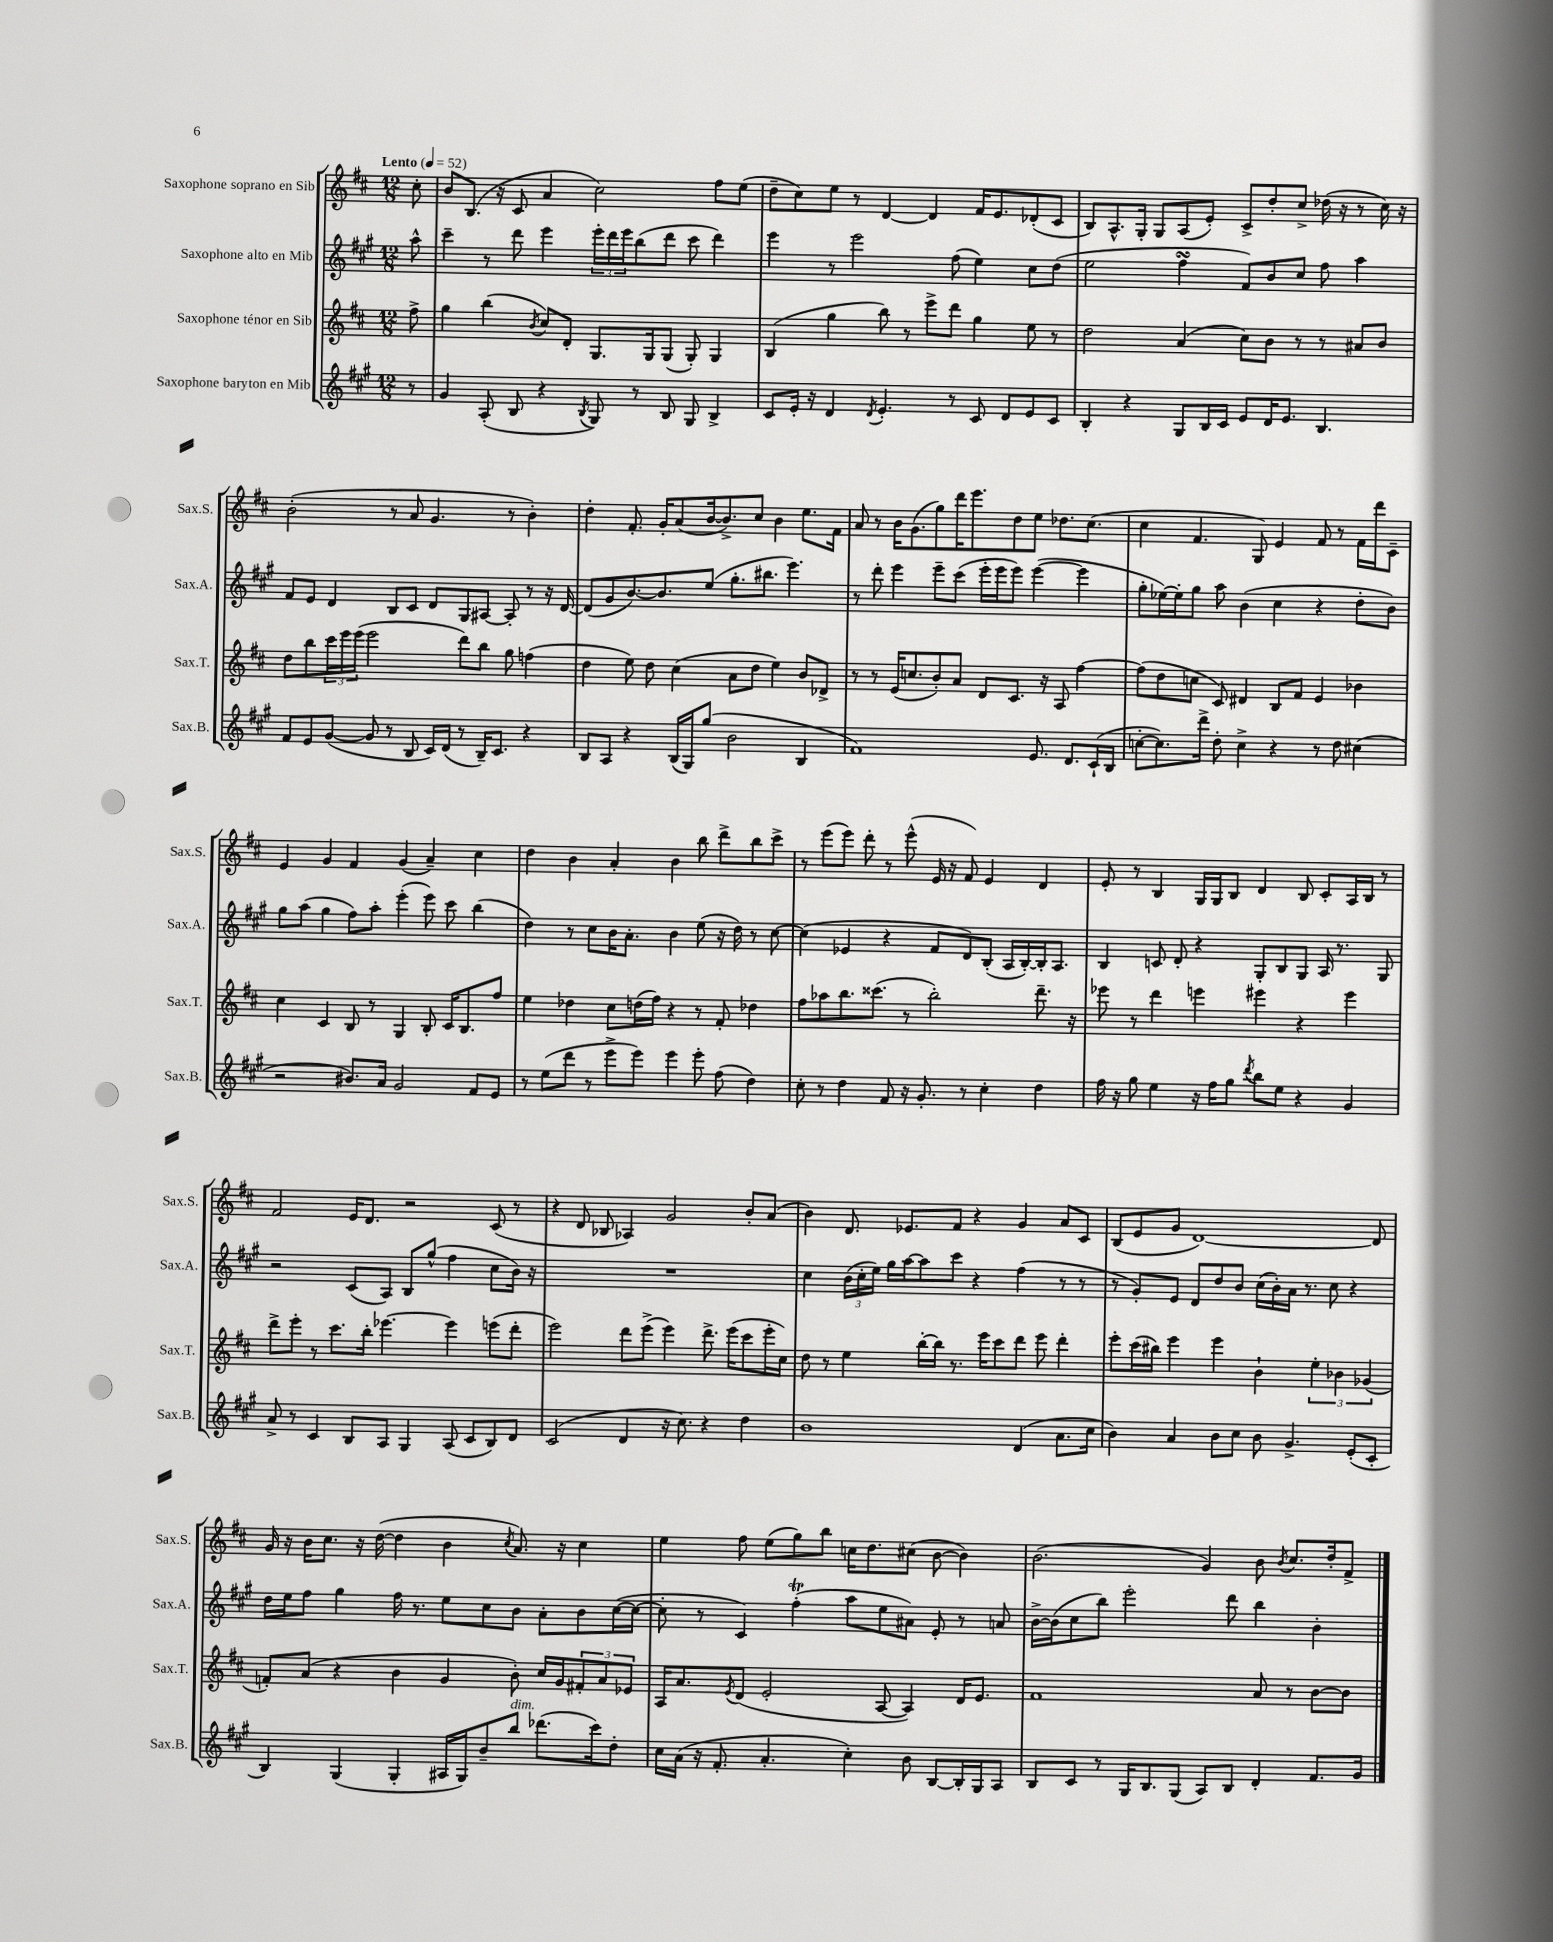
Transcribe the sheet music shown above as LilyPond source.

<<
\new StaffGroup <<
\new Staff = "s0" \with { instrumentName = "Saxophone soprano en Sib" shortInstrumentName = "Sax.S." } {
    \clef treble \key d \major \numericTimeSignature \time 12/8 \partial 8 \tempo "Lento" 4 = 52
    cis''8-. |
    b'8 b8.( r16 cis'8 a'4 cis''2) fis''8 e''8( |
    d''8-- cis''8) e''8 r8 d'4~ d'4 fis'16 e'8. des'8-.( cis'8 |
    b8) a8.-^ g16-. g8 a8( e'8-.) cis'8-> d''8-. cis''8-> des''16( r16 r8 cis''16) r16 |
    b'2-.( r8 a'8 g'4. r8 b'4-.) |
    d''4-. fis'8.-. g'16-. a'8( b'16~ b'8.->) cis''8 b'4 e''8. fis'16 |
    a'8 r8 b'16 g'8.( g''8) d'''16 e'''8. d''8 e''8 des''8. cis''8.( |
    cis''4 fis'4. g8) e'4 fis'8 r8 fis'16 d'''16 cis'8-- |
    e'4 g'4 fis'4 g'4( a'4--) cis''4 |
    d''4 b'4 a'4-. b'4 b''8 d'''8-> b''8 cis'''8-> |
    r8 e'''8( e'''8) d'''8-. r8 e'''8-^( e'16 r16 fis'8) e'4 d'4 |
    e'8-. r8 b4 g16 g16 b8 d'4 b8 cis'8-. a16 b16 r8 |
    fis'2 e'16 d'8. r2 cis'8( r8 |
    r4 d'8 bes8 aes4) g'2 b'8-. a'8( |
    b'4) d'8. ees'8. fis'8 r4 g'4 a'8 cis'8 |
    b8( e'8 g'8 d'1~) d'8 |
    g'16 r16 b'16 cis''8. r16 d''16~( d''4 b'4 \acciaccatura { cis''8 } a'8.) r16 cis''4 |
    e''4 fis''8 e''8( g''8) b''8 c''16 d''8. cis''8( b'8~ b'4) |
    b'2.( g'4) b'8 \acciaccatura { b'8 } cis''8. d''16-. fis'8-> \bar "|." |
}
\new Staff = "s1" \with { instrumentName = "Saxophone alto en Mib" shortInstrumentName = "Sax.A." } {
    \clef treble \key a \major \numericTimeSignature \time 12/8 \partial 8
    a''8-^ |
    cis'''4-- r8 d'''8 e'''4 \tuplet 3/2 { e'''16-. d'''16 e'''16 } b''8( d'''8 cis'''8 d'''4) |
    e'''4 r8 e'''2 fis''8( e''4) cis''8 d''8( |
    e''2 fis''4\turn fis'8) b'8 cis''8 fis''8 a''4 |
    fis'8 e'8 d'4 b8 cis'8 d'8 gis8 ais8~ ais8-. r8 r16 d'16~ |
    d'8( gis'8 b'8.~) b'8. e''8( gis''8.-. bis''8. e'''4.) |
    r8 d'''8-. e'''4 e'''8-- cis'''8( e'''16-. e'''16 e'''8) e'''4~( e'''4 |
    gis''8-. ees''16~) ees''16-. gis''8 a''8 b'4( cis''4 r4 d''8-. b'8) |
    gis''8 a''8( gis''4 fis''8) a''8-. e'''4-.( e'''8) cis'''8 b''4( |
    d''4) r8 cis''8 b'16 a'8.-. b'4 e''8( r16 d''16) r8 cis''8~ |
    cis''4( ees'4 r4 fis'8 d'8) b8-.( a16 b16~-.) b16-. a8. |
    b4 c'8 d'8-. r4 gis8-. b8 gis8 a16 r8. gis8 |
    r2 cis'8( a8) b8 gis''8-^( fis''4 cis''8 b'16) r16 |
    R1. |
    cis''4 \tuplet 3/2 { b'16( cis''16-. e''16) } gis''16 a''16~ a''8 cis'''8 r4 fis''4( r8 r8 |
    r8 gis'8-.) e'8 d'8 d''8 b'8 cis''16( b'16-.) a'16 r8. cis''8 r4 |
    d''16 e''16 fis''8 gis''4 fis''16 r8. e''8 cis''8 b'8 a'8-. b'8 cis''16~( cis''16~ |
    cis''8-. r8 cis'4) fis''4-.\trill( a''8 e''8 ais'8) e'8-. r8 a'8 |
    b'16~-> b'16( cis''8 b''8) e'''2-. d'''8 b''4 b'4-. \bar "|." |
}
\new Staff = "s2" \with { instrumentName = "Saxophone ténor en Sib" shortInstrumentName = "Sax.T." } {
    \clef treble \key d \major \numericTimeSignature \time 12/8 \partial 8
    fis''8-> |
    g''4 b''4( \acciaccatura { b'8 } cis''8) d'8-. g8. g16 g8( g8-.) g4 |
    b4( g''4 b''8) r8 e'''8-> d'''8 g''4 e''8 r8 |
    d''2 a'4( cis''8) b'8 r8 r8 ais'8 b'8 |
    d''8 b''8 \tuplet 3/2 { cis'''16 e'''16 e'''16( } e'''2 d'''8) b''8 g''8 f''4( |
    d''4 e''8) d''8 cis''4( a'8 d''8 e''4) b'8 des'8-> |
    r8 r8 e'16( c''8. b'8-.) a'8 d'8 cis'8. r16 a8 fis''4~ |
    fis''8( d''8 c''8 cis'8) dis'4 b8 fis'8 e'4 bes'4 |
    cis''4 cis'4 b8 r8 g4 b8-. cis'16 b8. fis''8 |
    e''4 des''4 cis''8 d''16( fis''16) r4 r8 fis'8-. des''4 |
    fis''8 aes''8 b''8. cisis'''8.( r8 b''2-.) d'''8.-- r16 |
    ees'''8 r8 d'''4 e'''4 eis'''4 r4 eis'''4 |
    d'''8-> e'''8-. r8 cis'''8. b''16-. ees'''4.~ ees'''4 e'''8( d'''8-. |
    e'''2) d'''8 e'''8->( e'''4) d'''8.-> e'''16( cis'''8 e'''16-. cis''16) |
    d''8 r8 e''4 b''16~-. b''16 r8. e'''16 cis'''8 d'''8 e'''8 d'''4-. |
    e'''8-. cis'''16( bis''16) e'''4 e'''4 b'4-! \tuplet 3/2 { e''4-. bes'4 ges'4( } |
    f'8-.) a'8( r4 b'4 g'4 b'8-.) cis''16 g'16 \tuplet 3/2 { fis'8-. a'8 ees'8 } |
    a16 a'8. \acciaccatura { e'8 } d'8( e'2-. a8~ a4) d'16 e'8. |
    fis'1 a'8 r8 b'8~ b'8 \bar "|." |
}
\new Staff = "s3" \with { instrumentName = "Saxophone baryton en Mib" shortInstrumentName = "Sax.B." } {
    \clef treble \key a \major \numericTimeSignature \time 12/8 \partial 8
    r8 |
    gis'4 a8-.( b8 r4 \acciaccatura { b8 } gis8) r8 b8 gis8 b4-> |
    cis'8 e'16-. r16 d'4 \acciaccatura { d'8 } e'4.-. r8 cis'8 d'8 e'8 cis'8 |
    b4-. r4 gis8 b16 cis'16 e'8 d'16 e'8. b4. |
    fis'8 e'8 gis'8~( gis'8 r8 b8 cis'16) d'16( r8 b16--) cis'8. r4 |
    b8 a8 r4 b16( gis16) gis''8( b'2 b4 |
    fis'1) e'8. d'8. cis'16-!( b16 |
    c''8~-. c''8.) d'''16-> d''8-. c''4-> r4 r8 d''8 cis''4( |
    r2 bis'8.) a'16 gis'2 fis'8 e'8 |
    r8 e''8( d'''8 r8 e'''8-> e'''8) e'''4 e'''8-. fis''8( d''4) |
    cis''8-. r8 d''4 fis'8 r16 gis'8.-. r8 cis''4-. d''4 |
    fis''16 r16 gis''8 e''4 r16 fis''16 gis''8 \acciaccatura { d'''8 } b''8 e''8 r4 gis'4 |
    a'8-> r8 cis'4 b8 a8 gis4 a8( cis'8 b8) d'8 |
    cis'2( d'4 r16 cis''8.) r4 d''4 |
    b'1 d'4( a'8. cis''16 |
    b'4) a'4 b'8 cis''8 b'8 gis'4.-> e'8-.( cis'8-. |
    b4) gis4( gis4-. ais16 gis16) b'8-- b''8^\markup { \italic "dim." } des'''8.( cis'''16) d''8-. |
    cis''16 a'16( r16 fis'8.-. a'4.-. cis''4-.) b'8 b8~ b16-. gis16 a8 |
    b8 cis'8 r8 gis16 b8. gis8( a8) b8 d'4-. fis'8. gis'16 \bar "|." |
}
>>
>>
\layout { \context { \Score \remove "Bar_number_engraver" } }
